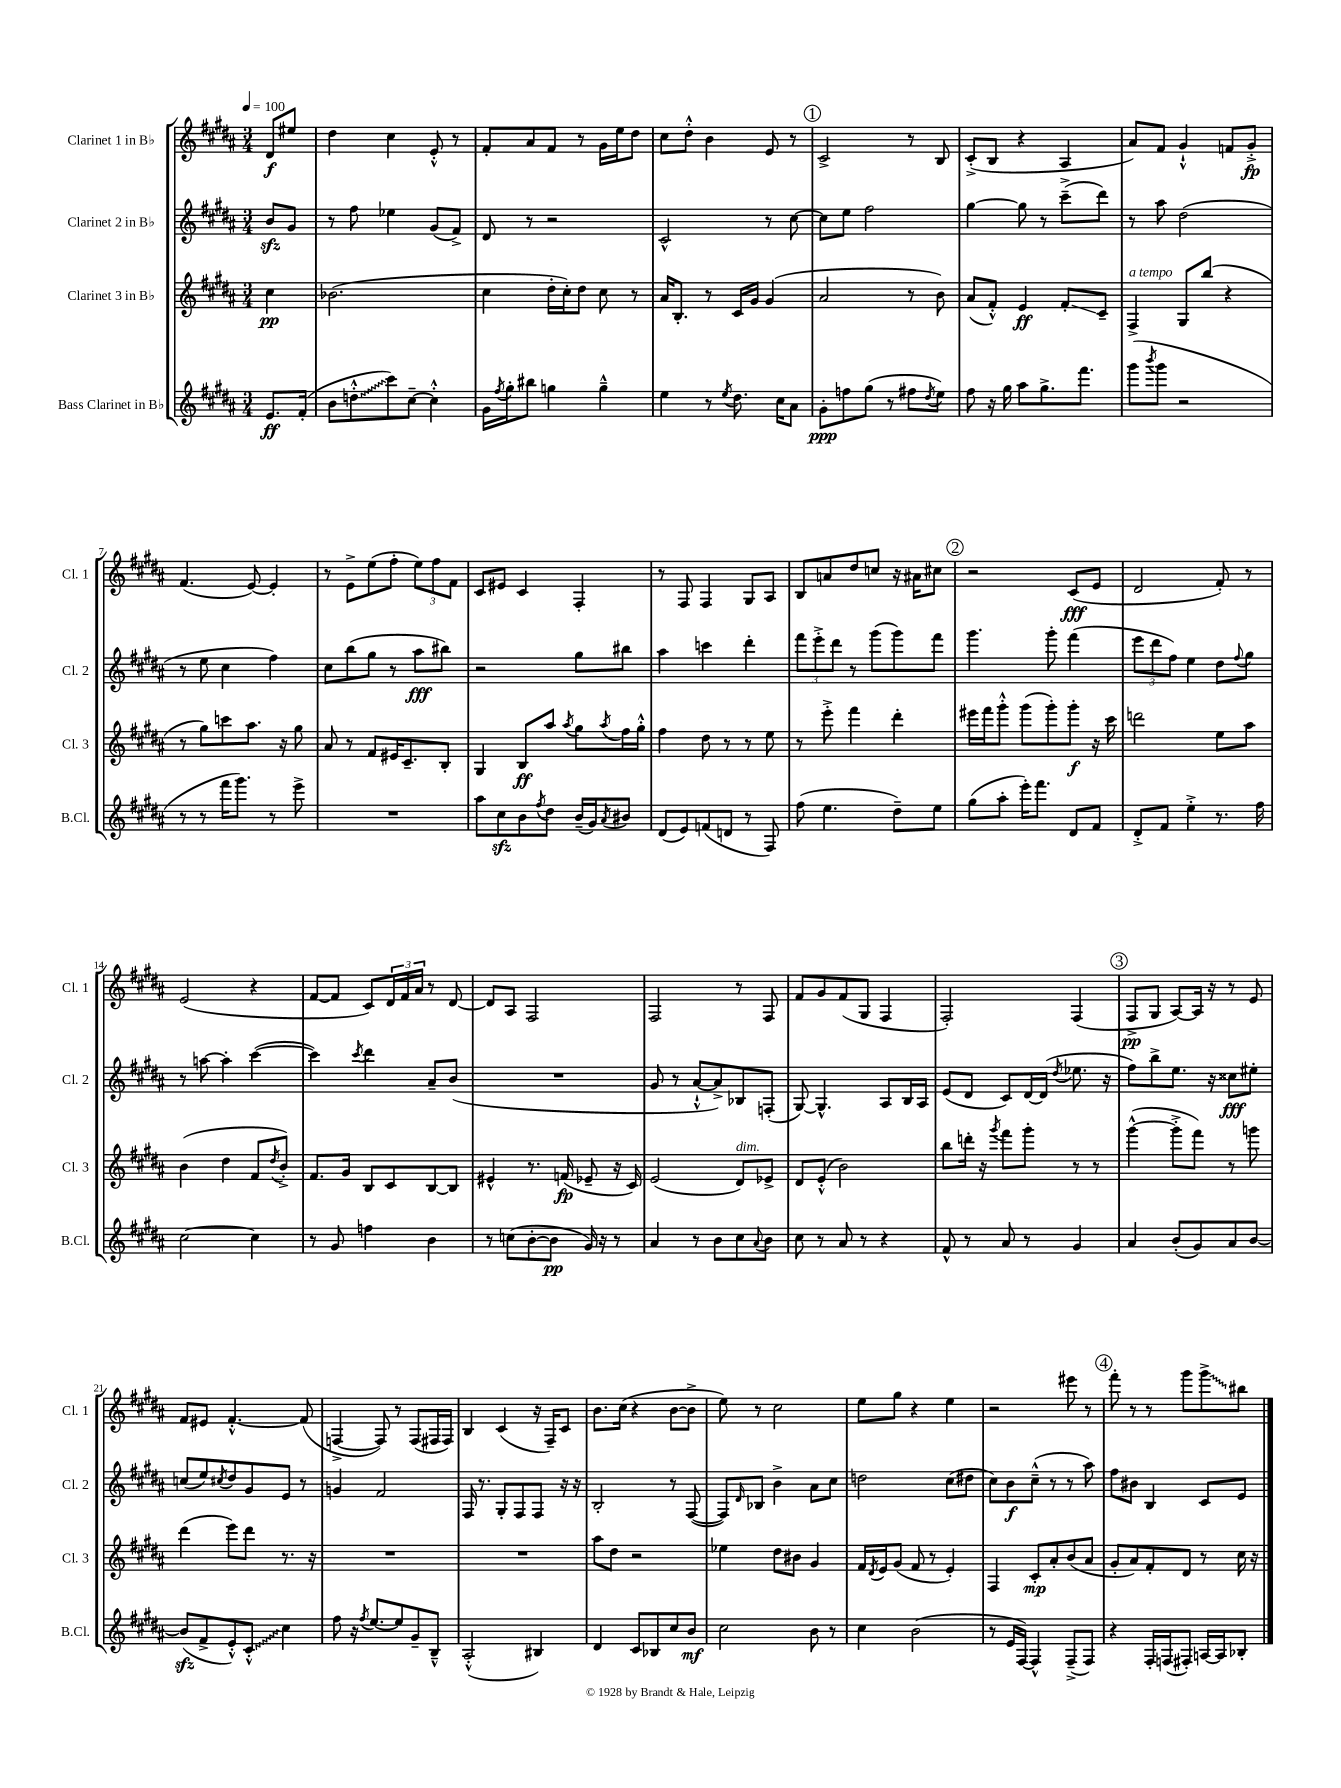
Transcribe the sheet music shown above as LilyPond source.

<<
\new StaffGroup <<
\new Staff = "s0" \with { instrumentName = "Clarinet 1 in Bb" shortInstrumentName = "Cl. 1" } {
    \clef treble \key b \major \numericTimeSignature \time 3/4 \partial 4 \tempo 4 = 100
    dis'8\f eis''8 |
    dis''4 cis''4 e'8-.-^ r8 |
    fis'8-. ais'8 fis'8 r8 gis'16 e''16 dis''8 |
    cis''8 dis''8-.-^ b'4 e'8 r8 |
    \mark \markup { \circle "1" } cis'2-> r8 b8 |
    cis'8-.->( b8 r4 ais4 |
    ais'8) fis'8 gis'4-!-^ f'8 gis'8-.->\fp |
    fis'4.( e'8~) e'4-. |
    r8 e'8-> e''8( fis''8-. \tuplet 3/2 { e''8) fis''8 fis'8 } |
    cis'8 eis'8 cis'4 fis4-. |
    r8 fis8 fis4 gis8 ais8 |
    b8 a'8 dis''8 c''8 r16 ais'16 cis''8 |
    \mark \markup { \circle "2" } r2 cis'8\fff( e'8 |
    dis'2 fis'8-.) r8 |
    e'2( r4 |
    fis'8~ fis'8 cis'8) \tuplet 3/2 { dis'16 fis'16 ais'16 } r8 dis'8~ |
    dis'8 ais8 fis2 |
    fis2 r8 fis8 |
    fis'8 gis'8 fis'8( gis8 fis4 |
    fis2-.) fis4( |
    \mark \markup { \circle "3" } fis8->\pp gis8 ais8~) ais16 r16 r8 e'8 |
    fis'8 eis'8 fis'4.~-.-^ fis'8( |
    f4~-> f8) r8 f8( fis16 fis16) |
    b4 cis'4( r16 fis16--) cis'8 |
    b'8. cis''16( r4 b'8~ b'8-> |
    e''8) r8 cis''2 |
    e''8 gis''8 r4 e''4 |
    r2 eis'''8 r8 |
    \mark \markup { \circle "4" } fis'''8-. r8 r8 gis'''8 \once \override Glissando.style = #'zigzag gis'''8->\glissando bis''8 \bar "|." |
}
\new Staff = "s1" \with { instrumentName = "Clarinet 2 in Bb" shortInstrumentName = "Cl. 2" } {
    \clef treble \key b \major \numericTimeSignature \time 3/4 \partial 4
    b'8\sfz gis'8 |
    r8 fis''8 ees''4 gis'8( fis'8->) |
    dis'8 r8 r2 |
    cis'2-^ r8 cis''8~ |
    \mark \markup { \circle "1" } cis''8 e''8 fis''2 |
    gis''4~ gis''8 r8 cis'''8--->( dis'''8) |
    r8 ais''8 dis''2( |
    r8 e''8 cis''4 fis''4) |
    cis''8 b''8( gis''8 r8 ais''8\fff bis''8) |
    r2 gis''8 bis''8 |
    ais''4 c'''4 dis'''4-. |
    \tuplet 3/2 { fis'''8 e'''8-.-> dis'''8 } r8 gis'''8( gis'''8) fis'''8 |
    \mark \markup { \circle "2" } gis'''4. gis'''8-. fis'''4( |
    \tuplet 3/2 { e'''8 dis'''8 fis''8) } e''4 dis''8 \appoggiatura { fis''8 } gis''8 |
    r8 a''8~ a''4-. cis'''4~( |
    cis'''4) \acciaccatura { cis'''8 } dis'''4 ais'8-- b'8( |
    R2. |
    gis'8 r8 ais'8~-!-^ ais'8->) bes8 f8-.( |
    gis8~) gis4.-^ ais8 b16 ais16 |
    e'8( dis'8 cis'8) dis'16~ dis'16( \acciaccatura { dis''8 } ees''8. r16 |
    \mark \markup { \circle "3" } fis''8) b''8-> e''8. r16 cisis''8\fff eis''8-. |
    c''8( e''8) \acciaccatura { cis''8 } dis''8 gis'8 e'8 r8 |
    g'4 fis'2 |
    fis16 r8. gis8-. fis8 fis8 r16 r16 |
    b2-. r8 fis8~( |
    fis8) \grace { dis'16 } bes8 b'4-> ais'8 cis''8 |
    d''2 cis''8( dis''8 |
    cis''8) b'8\f cis''8---^( r8 r8 ais''8) |
    \mark \markup { \circle "4" } fis''8 bis'8 b4 cis'8 e'8 \bar "|." |
}
\new Staff = "s2" \with { instrumentName = "Clarinet 3 in Bb" shortInstrumentName = "Cl. 3" } {
    \clef treble \key b \major \numericTimeSignature \time 3/4 \partial 4
    cis''4\pp |
    bes'2.( |
    cis''4 dis''16-. cis''16-.) dis''8 cis''8 r8 |
    ais'16 b8.-. r8 cis'16 gis'16 gis'4( |
    \mark \markup { \circle "1" } ais'2 r8 b'8) |
    ais'8( fis'8-.-^) e'4\ff fis'8-.\glissando cis'8-- |
    fis4->^\markup { \italic "a tempo" } gis8 b''8( r4 |
    r8 gis''8) c'''8 ais''8. r16 gis''8 |
    ais'8 r8 fis'8 eis'16 cis'8.-- b8-. |
    gis4 b8\ff ais''8 \acciaccatura { ais''8 } gis''8 \acciaccatura { ais''8 } fis''16 gis''16-.-^ |
    fis''4 dis''8 r8 r8 e''8 |
    r8 e'''8-.-> fis'''4 dis'''4-. |
    \mark \markup { \circle "2" } eis'''16 fis'''16 gis'''8-.-^ gis'''8( gis'''8-.) gis'''8-.\f r16 cis'''16 |
    d'''2 e''8 ais''8 |
    b'4( dis''4 fis'8 \acciaccatura { dis''8 } b'8-.->) |
    fis'8. gis'16 b8 cis'8 b8~ b8 |
    eis'4-^ r8. f'16\fp( ees'8-- r16 cis'16) |
    e'2( dis'8^\markup { \italic "dim." }) ees'8-> |
    dis'8 e'8-.-^( b'2) |
    b''8 d'''16-. r16 \acciaccatura { gis'''8 } fis'''8 gis'''8-. r8 r8 |
    \mark \markup { \circle "3" } gis'''4~-^( gis'''8-.-> fis'''8) r8 g'''8 |
    dis'''4( e'''8) dis'''8 r8. r16 |
    R2. |
    R2. |
    ais''8 dis''8 r2 |
    ees''4 dis''8 bis'8 gis'4 |
    fis'16 \acciaccatura { dis'8 } e'16 gis'8( fis'8 r8 e'4-.) |
    fis4 cis'8-.\mp ais'8-. b'8( ais'8 |
    \mark \markup { \circle "4" } gis'8-. ais'8) fis'8-. dis'8 r8 cis''16 r16 \bar "|." |
}
\new Staff = "s3" \with { instrumentName = "Bass Clarinet in Bb" shortInstrumentName = "B.Cl." } {
    \clef treble \key b \major \numericTimeSignature \time 3/4 \partial 4
    e'8.\ff fis'16-.( |
    b'8 \once \override Glissando.style = #'zigzag d''8-.-^\glissando cis'''8) cis''8~-- cis''4-.-^ |
    gis'16 \acciaccatura { fis''8 } gis''16-. bis''8 g''4 g''4---^ |
    e''4 r8 \acciaccatura { e''8 } dis''8. cis''16 ais'8 |
    \mark \markup { \circle "1" } gis'8-.\ppp f''8 gis''8( r8 fis''8 \acciaccatura { dis''8 } e''8) |
    fis''8 r16 gis''16 ais''8 gis''8.-> fis'''8. |
    gis'''8( \acciaccatura { b'''8 } gis'''8 r2 |
    r8 r8 fis'''16 gis'''8.) r8 e'''8-> |
    R2. |
    ais''8 cis''8\sfz b'8 \acciaccatura { fis''8 } dis''8 b'16--( gis'16) \acciaccatura { ais'8 } bis'8 |
    dis'8( e'8) f'8( d'8 r8 fis8) |
    fis''8( e''4. dis''8--) e''8 |
    \mark \markup { \circle "2" } gis''8( ais''8-. e'''16-.) fis'''8. dis'8 fis'8 |
    dis'8-.-> fis'8 e''4-.-> r8. fis''16 |
    cis''2~ cis''4 |
    r8 gis'8 f''4 b'4 |
    r8 c''8( b'8~-. b'8\pp gis'16) r16 r8 |
    ais'4 r8 b'8 cis''8 \appoggiatura { ais'8 } b'8 |
    cis''8 r8 ais'8 r8 r4 |
    fis'8-^ r8 ais'8 r8 gis'4 |
    \mark \markup { \circle "3" } ais'4 b'8-.( gis'8) ais'8 b'8~ |
    b'8\sfz( fis'8-> e'8-.-^) \once \override Glissando.style = #'zigzag cis'8-.-^\glissando cis''4 |
    fis''8 r16 \acciaccatura { fis''8 } e''8.~ e''8 gis'8-- b8---^ |
    ais2-.-^( bis4) |
    dis'4 cis'8 bes8 cis''8 b'8\mf |
    cis''2 b'8 r8 |
    cis''4 b'2( |
    r8 e'16 fis16~) fis4-^ fis8--->( fis8) |
    \mark \markup { \circle "4" } r4 fis16-. f16( fis8-.) a16~ a16 bes8-. \bar "|." |
}
>>
>>
